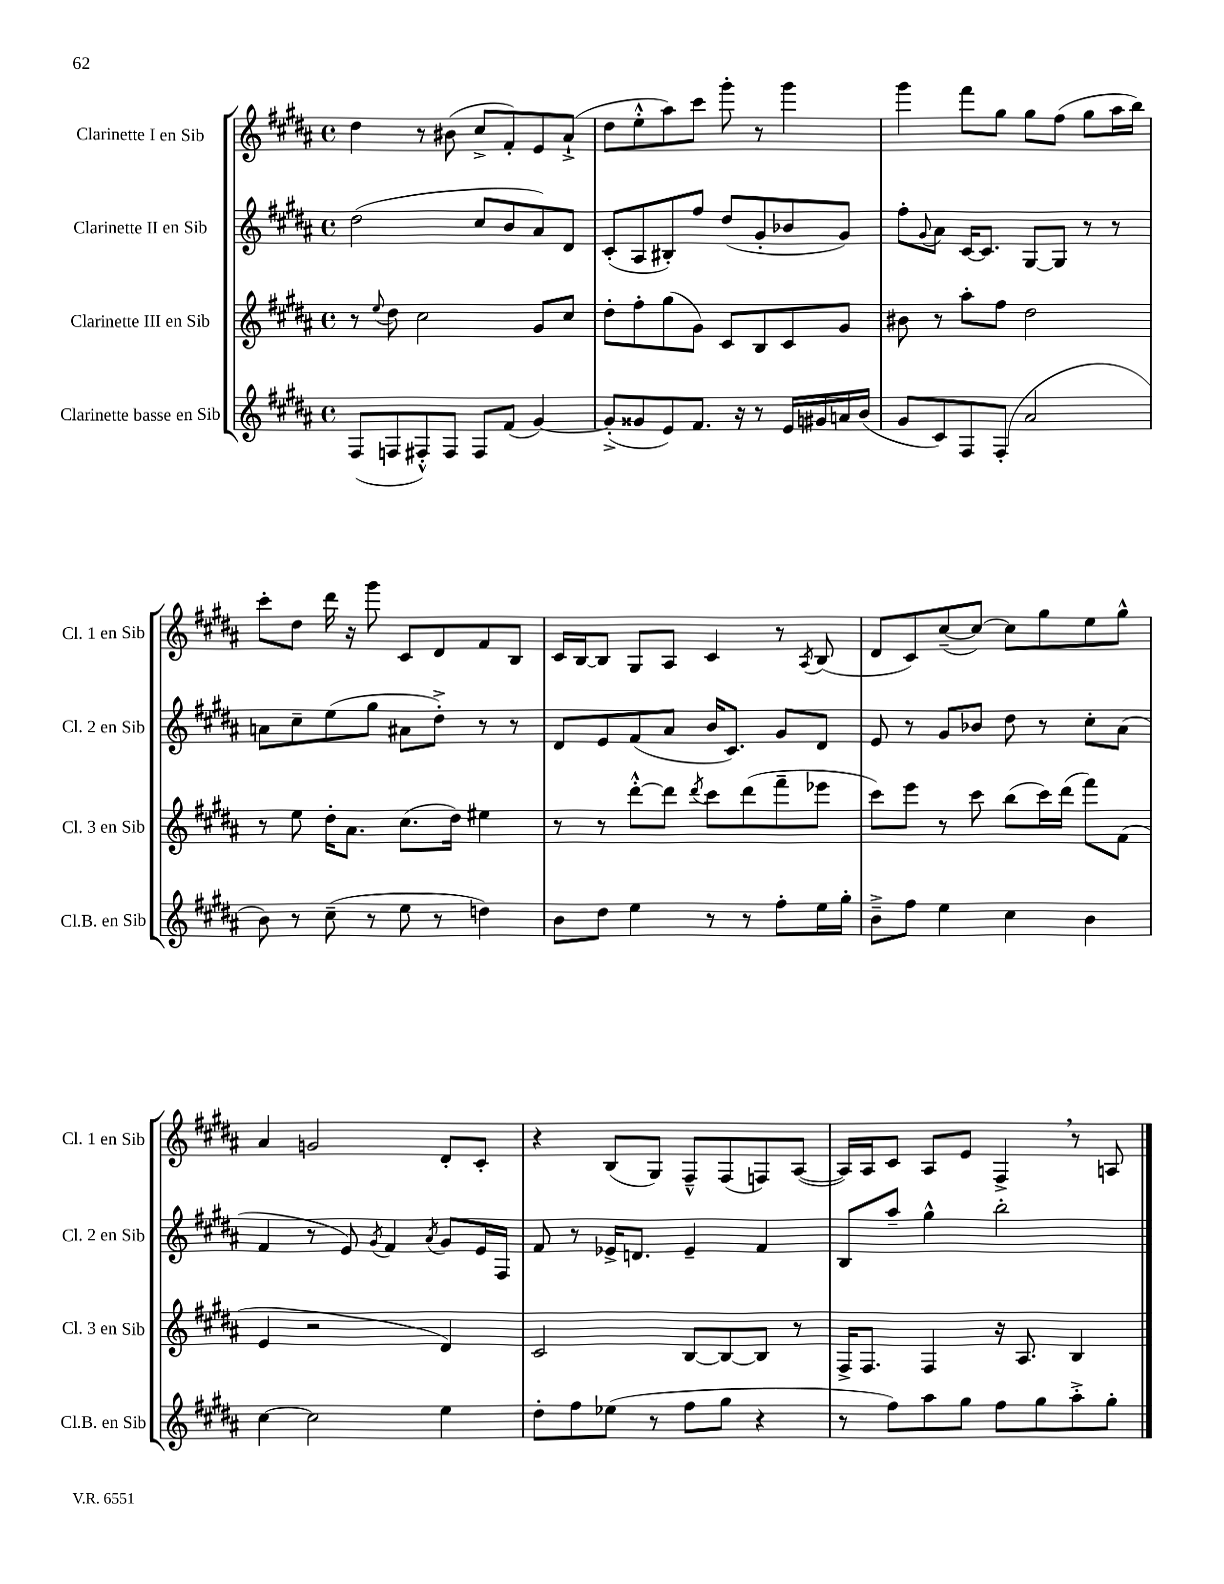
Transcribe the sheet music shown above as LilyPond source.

<<
\new StaffGroup <<
\new Staff = "s0" \with { instrumentName = "Clarinette I en Sib" shortInstrumentName = "Cl. 1 en Sib" } {
    \clef treble \key b \major \defaultTimeSignature \time 4/4
    dis''4 r8 bis'8( cis''8-> fis'8-.) e'8 ais'8-!->( |
    dis''8 e''8-.-^ ais''8) cis'''8 gis'''8-. r8 gis'''4 |
    gis'''4 fis'''8 gis''8 gis''8 fis''8( gis''8 ais''16 b''16) |
    cis'''8-. dis''8 dis'''16 r16 gis'''8 cis'8 dis'8 fis'8 b8 |
    cis'16 b16~ b8 gis8 ais8 cis'4 r8 \acciaccatura { ais8 } b8( |
    dis'8 cis'8) cis''8~--( cis''8~) cis''8 gis''8 e''8 gis''8-^ |
    ais'4 g'2 dis'8-. cis'8-. |
    r4 b8( gis8) fis8---^ fis8( f8) ais8~( |
    ais16) ais16 cis'8 ais8 e'8 fis4-> \breathe r8 a8 \bar "|." |
}
\new Staff = "s1" \with { instrumentName = "Clarinette II en Sib" shortInstrumentName = "Cl. 2 en Sib" } {
    \clef treble \key b \major \defaultTimeSignature \time 4/4
    dis''2( cis''8 b'8 ais'8) dis'8 |
    cis'8-.( ais8 bis8-.) fis''8 dis''8( gis'8-. bes'8 gis'8) |
    fis''8-. \appoggiatura { gis'8 } ais'8 cis'16~ cis'8. gis8~ gis8 r8 r8 |
    a'8 cis''8-- e''8( gis''8 ais'8 dis''8-.->) r8 r8 |
    dis'8 e'8 fis'8( ais'8 b'16 cis'8.) gis'8 dis'8 |
    e'8 r8 gis'8 bes'8 dis''8 r8 cis''8-. ais'8( |
    fis'4 r8 e'8) \acciaccatura { gis'8 } fis'4 \acciaccatura { ais'8 } gis'8 e'16 fis16 |
    fis'8 r8 ees'16-> d'8. ees'4-- fis'4 |
    b8 ais''8-- gis''4-^ b''2-. \bar "|." |
}
\new Staff = "s2" \with { instrumentName = "Clarinette III en Sib" shortInstrumentName = "Cl. 3 en Sib" } {
    \clef treble \key b \major \defaultTimeSignature \time 4/4
    r8 \appoggiatura { e''8 } dis''8 cis''2 gis'8 cis''8 |
    dis''8-. fis''8-. gis''8( gis'8) cis'8 b8 cis'8 gis'8 |
    bis'8 r8 ais''8-. fis''8 dis''2 |
    r8 e''8 dis''16-. ais'8. cis''8.( dis''16) eis''4 |
    r8 r8 dis'''8~-.-^ dis'''8 \acciaccatura { dis'''8 } cis'''8 dis'''8( fis'''8-- ees'''8 |
    cis'''8) e'''8 r8 cis'''8 b''8( cis'''16) dis'''16( fis'''8) fis'8( |
    e'4 r2 dis'4) |
    cis'2 b8~ b8~ b8 r8 |
    fis16-> fis8. fis4 r16 ais8. b4 \bar "|." |
}
\new Staff = "s3" \with { instrumentName = "Clarinette basse en Sib" shortInstrumentName = "Cl.B. en Sib" } {
    \clef treble \key b \major \defaultTimeSignature \time 4/4
    fis8( f8 fis8-.-^) fis8 fis8 fis'8( gis'4~) |
    gis'8-.->( gisis'8 e'8) fis'8. r16 r8 e'16 gis'16 a'16 b'16( |
    gis'8 cis'8) fis8 fis8-.( ais'2 |
    b'8) r8 cis''8--( r8 e''8 r8 d''4) |
    b'8 dis''8 e''4 r8 r8 fis''8-. e''16 gis''16-. |
    b'8---> fis''8 e''4 cis''4 b'4 |
    cis''4~ cis''2 e''4 |
    dis''8-. fis''8 ees''8( r8 fis''8 gis''8 r4 |
    r8 fis''8) ais''8 gis''8 fis''8 gis''8 ais''8-.-> gis''8-. \bar "|." |
}
>>
>>
\layout { \context { \Score \remove "Bar_number_engraver" } }
